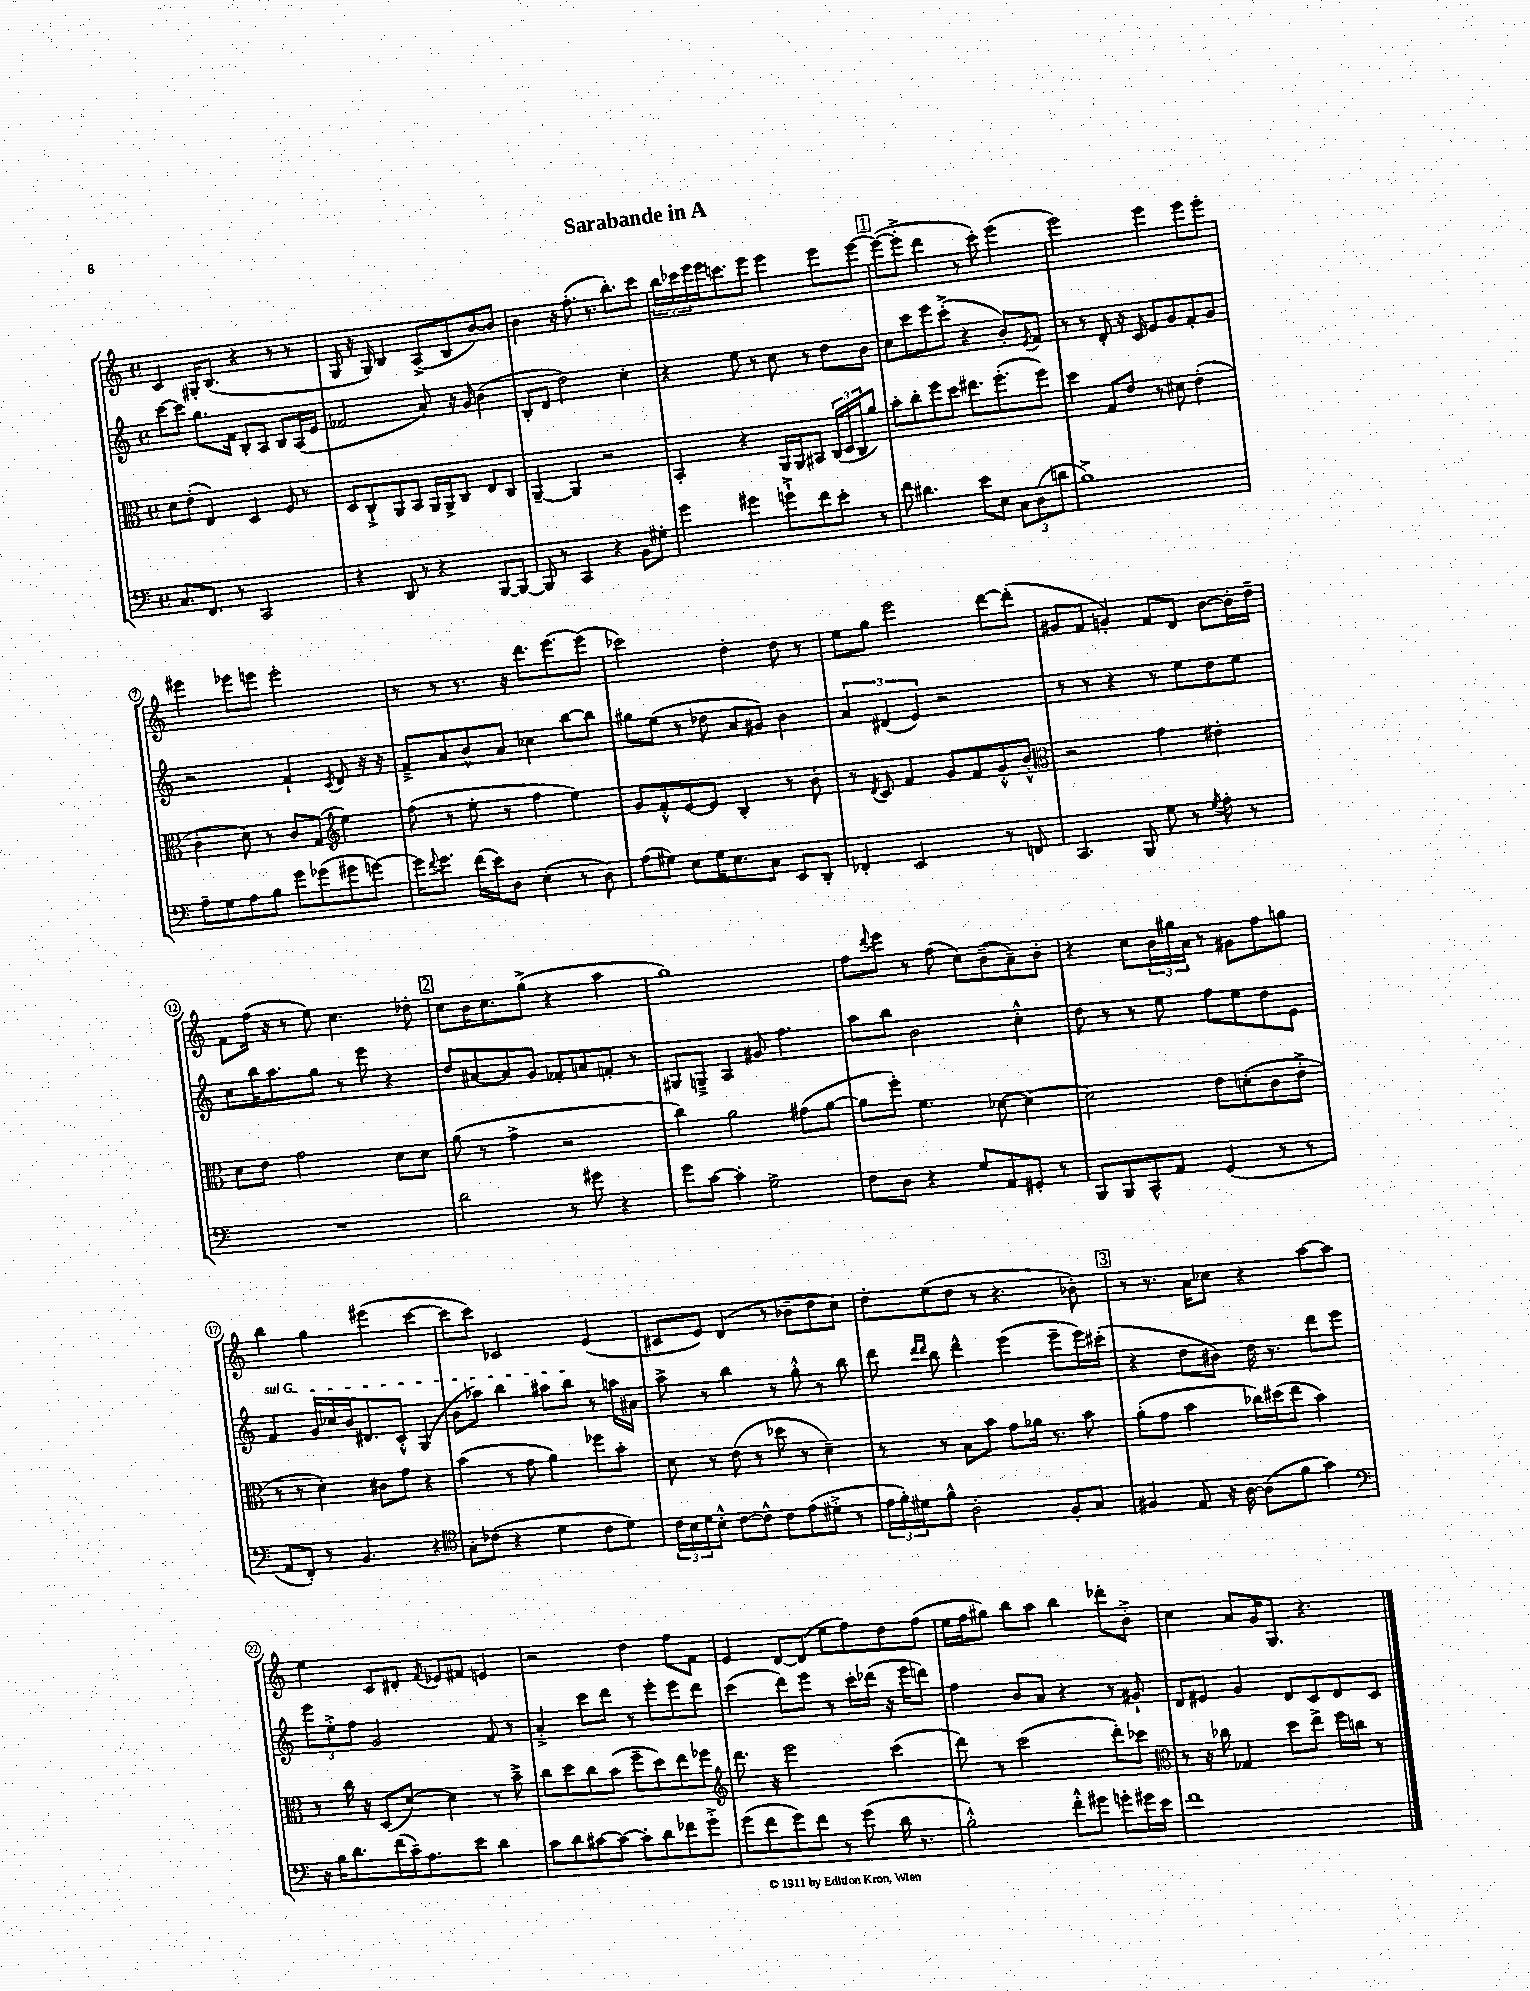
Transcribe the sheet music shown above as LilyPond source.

\header { title = "Sarabande in A" }
<<
\new StaffGroup <<
\new Staff = "s0" {
    \clef treble \key c \major \defaultTimeSignature \time 4/4
    c'4 gis16-. b8.( r4 r8 r8 |
    g8 r16 g16) b4 a8->( b8 b'8~) b'8 |
    b'4 r16 f''8.-.( r8. b''8.-.) c'''8 |
    \tuplet 3/2 { b''16 ces'''16 e'''16 } e'''16 c'''8. e'''8 e'''4 e'''8 e'''8~ |
    \mark \markup { \box "1" } e'''8~( e'''8-.-> d'''4 r8 c'''8-.) e'''4( |
    e'''2) e'''4 e'''8 e'''8-. |
    eis'''4 ees'''8 e'''8 e'''2-. |
    r8 r8 r8. r16 d'''8. e'''8.~ e'''8( |
    ces'''2) d''4-. d''8 r8 |
    e''8 g''8 e'''2 d'''8~ d'''8-.( |
    gis'8 f'8 g'4-.) f'8 d'8 b'8~ b'16-. d''16-- |
    f'8 f''16( r16 r8 e''8) c''4. des''8-. |
    \mark \markup { \box "2" } c''8 b'16 c''8. g''8->( r4 a''4 |
    g''1) |
    f''8 \appoggiatura { d'''8 } e'''8 r8 f''8( c''8) b'8--( a'8--) b'8-. |
    r4 c''8 \tuplet 3/2 { b'16 gis''16 a'16 } r8 gis'8 f''8 g''8 |
    b''4 g''4 eis'''4( c'''4~ |
    c'''8 c'''8) ces'2 e'4( |
    cis'8 e'8) d'4( r8 bes'8-- d''8 c''8) |
    d''8-. e''8( d''8 r8 r4. bes'8-.) |
    \mark \markup { \box "3" } r8 r8. a'16 ces''8 r4 a''8~ a''8 |
    e''4 c'8 dis'8-. \acciaccatura { f'8 } ees'8 fis'8 e'4 |
    r2 d''4 f''8 f'8 |
    e'4 d'8~ d'8( e''8 f''8) d''8 f''8( |
    e''16 f''16 gis''8) b''8 a''8 b''4 des'''8-. b'8-.-> |
    c''4 a'8 g'16 g8. r4. \bar "|." |
}
\new Staff = "s1" {
    \clef treble \key c \major \defaultTimeSignature \time 4/4
    c'''8~ c'''8 g''8. f'16 b8-. a8 b8 a16( e'16 |
    fes'2 a'8) r16 g'16 b'4( |
    b8-. d'8 d''2) c''4-. |
    r4 e''8 r8 c''8 r8 d''8 b'8 |
    \mark \markup { \box "1" } c''8 c'''8 e'''8 c'''8-.->( r4 b'8-.) \acciaccatura { e'8 } f'8 |
    r8 r8 d'8-. r16 c'16 e'8 g'8 f'8-. g'8 |
    r2 f'4-! \acciaccatura { c'8 } d'8 r16 r16 |
    f'8---> a'8 b'8-^ a'8 ces''4 b''8~ b''8 |
    gis''8 e''8( r8 des''8 a'8 gis'8) b'4 |
    \tuplet 3/2 { a'4 dis'4( e'4) } r2 |
    r8 r8 r4 r8 e''8 d''8 e''8 |
    c''8 b''16 a''8. g''8 r8 e'''8 r4 |
    \mark \markup { \box "2" } d''8 ais'8~ ais'8 g'8 fes'8-. a'8 f'8-. r8 |
    gis8 g8---> a4 gis'8 f''4. |
    a''8 b''8 b'2 c''4-.-^ |
    d''8 r8 r8 e''8 f''8 e''8 d''8 e'8 |
    \once \override TextSpanner.bound-details.left.text = \markup { \italic "sul G" } f'4\startTextSpan g'16 ces''16 b'16 dis'8. c'8-.-^ g4( |
    b'8 aes''8) b''4 ais''8 b''8\stopTextSpan r8 a''16 ais'16 |
    a''8-> r8 b''4 r8 g''8-.-^ r8 b''8 |
    d'''8 \grace { d'''16 d'''16 } b''8 d'''4-^ e'''4( e'''8-- e'''16) cis'''16-.( |
    \mark \markup { \box "3" } r4 d''8 bis'8) d''16 r8. d'''8 e'''8 |
    \tuplet 3/2 { e'''8 e''8-.-> f''8 } g'2 f'8 r8 |
    a'4-.-> c'''8 d'''8 r8 e'''8-. e'''8 d'''8 |
    c'''4( d'''8) e'''8 r8 c'''16-. des'''16( r16 e'''16 d'''8) |
    f''4 b'8 a'8 r4 r8 gis'8-! |
    d'8 eis'8 g'4 d'8 c'8 d'8 c'8 \bar "|." |
}
\new Staff = "s2" {
    \clef alto \key c \major \defaultTimeSignature \time 4/4
    d'8 e'8-.( e4) d4 f8 r8 |
    d8 c8-!-> a,8 b,8 a,16 a,16-> c8 e8 c8 |
    a,4~-- a,4 r2 |
    b,4-. r4 a,16 a,16 bis,8 \tuplet 3/2 { c16( d16 c16 } a'8) |
    \mark \markup { \box "1" } b'8-. c''8-. f''8 d''8 eis''8. f''8.-.( f''8) |
    d''4 g8 e'8 r8 dis'8 e'4-.( |
    c'4-. d'8) r8 c'8 g8( \clef treble e''4) |
    f''8( r8 e''8-. r8 f''4 e''4) |
    g'8 f'8-.-^ e'8~ e'8 b4-. r8 b'8-. |
    r8 \acciaccatura { d'8 } c'8 f'4 g'8 f'8 g'8-.-^ b'8-.-^ |
    \clef alto r2 g'4 eis'4-. |
    d'8 e'8 g'2 d'8 d'8 |
    \mark \markup { \box "2" } a'8( r8 g'4-> r2 |
    c''4) a'2 gis'8( a'8~ |
    a'8 f''8-.) f'4. des'8~ des'4~ |
    des'2 e'8 d'8-.( c'8 e'8-.-> |
    r8 r8 d'4-.) cis'8 g'8 r4 |
    b'4( r8 g'8 a'4) fes''8 b'8-. |
    d'8 r8 e'8( r8 des''8 r8 d'4--) |
    r8 r8 b8 b'8 g'8 aes'16 r8. b'8 |
    \mark \markup { \box "3" } a'8-.( g'8 b'4 ces''16) dis''16( e''8 b'4) |
    r8 c''16 r16 d8( d'8~) d'4 r8 b'8---> |
    c''8 d''8 c''8 b'8( f''8-- d''8) e''8 fes''8 |
    \clef treble d'''8. r16 e'''2 c'''4( |
    d'''8) r8 c'''2( d'''8-.) ces'''8 |
    \clef alto r8 r16 ces''16 ges4 d''8 e''8-> f''16 c''16 r8 \bar "|." |
}
\new Staff = "s3" {
    \clef bass \key c \major \defaultTimeSignature \time 4/4
    c8. f,8. r8 c,2 |
    r4 d,8 r8 r4 b,,8~ b,,8~ |
    b,,8 r8 c,4 r4 b,8 gis8-. |
    g'4 gis'4 g'8-!-> f'8 e'8-. r8 |
    \mark \markup { \box "1" } f'8 dis'4. e'8 e8 \tuplet 3/2 { c8 d8( d'8 } |
    b1->) |
    a8-- g8 a8 b8 g'8 ges'8( gis'8 g'8~) |
    g'16 \appoggiatura { f'8 } g'8. f'16( e'16) d8 e4-.( r8 d8) |
    a8( gis8) e8 gis16 e8. c8 e,8 d,8-. |
    fes,4-. e,2 r8 f,8 |
    c,4. b,,8 g8 r8 \acciaccatura { g8 } a8-. r8 |
    R1 |
    \mark \markup { \box "2" } d'2 r8 gis'8 r4 |
    g'8 c'8~ c'4-. g2-> |
    f8 d8 r4 g8 a,8 gis,8-. r8 |
    b,,8 b,,8 c,8-^ a,8 g,4( r8 r8 |
    a,8 f,8-.) r8 b,4. r4 |
    \clef tenor g8-. ces'8( r4 d'4 ces'8 d'8) |
    \tuplet 3/2 { c'16 b16 d'16 } b8-.-^ c'8~ c'8-^ c'8 e'8( dis'8-.-> r8 |
    \tuplet 3/2 { e'16 f'16-.) dis'16 } f'8-^ a2-. f8-. g8 |
    \mark \markup { \box "3" } fis4 e8 r16 a16~ a8( f'8 g'4) |
    \clef bass r16 b16 d'8. f'16( c'16--) a8. e'8 d'4 |
    c'8 d'8 cis'8~ cis'8~ cis'8-. d'8 fes'8 g'8-.-> |
    g'8( f'8 g'8) f'8 r8 g'8( d'16 r8. |
    b2-.-^) f'8-.-^ gis'8 g'8-. gis'16 e'16 |
    f'1 \bar "|." |
}
>>
>>
\layout { \context { \Score \override BarNumber.stencil = #(make-stencil-circler 0.1 0.3 ly:text-interface::print) } }
